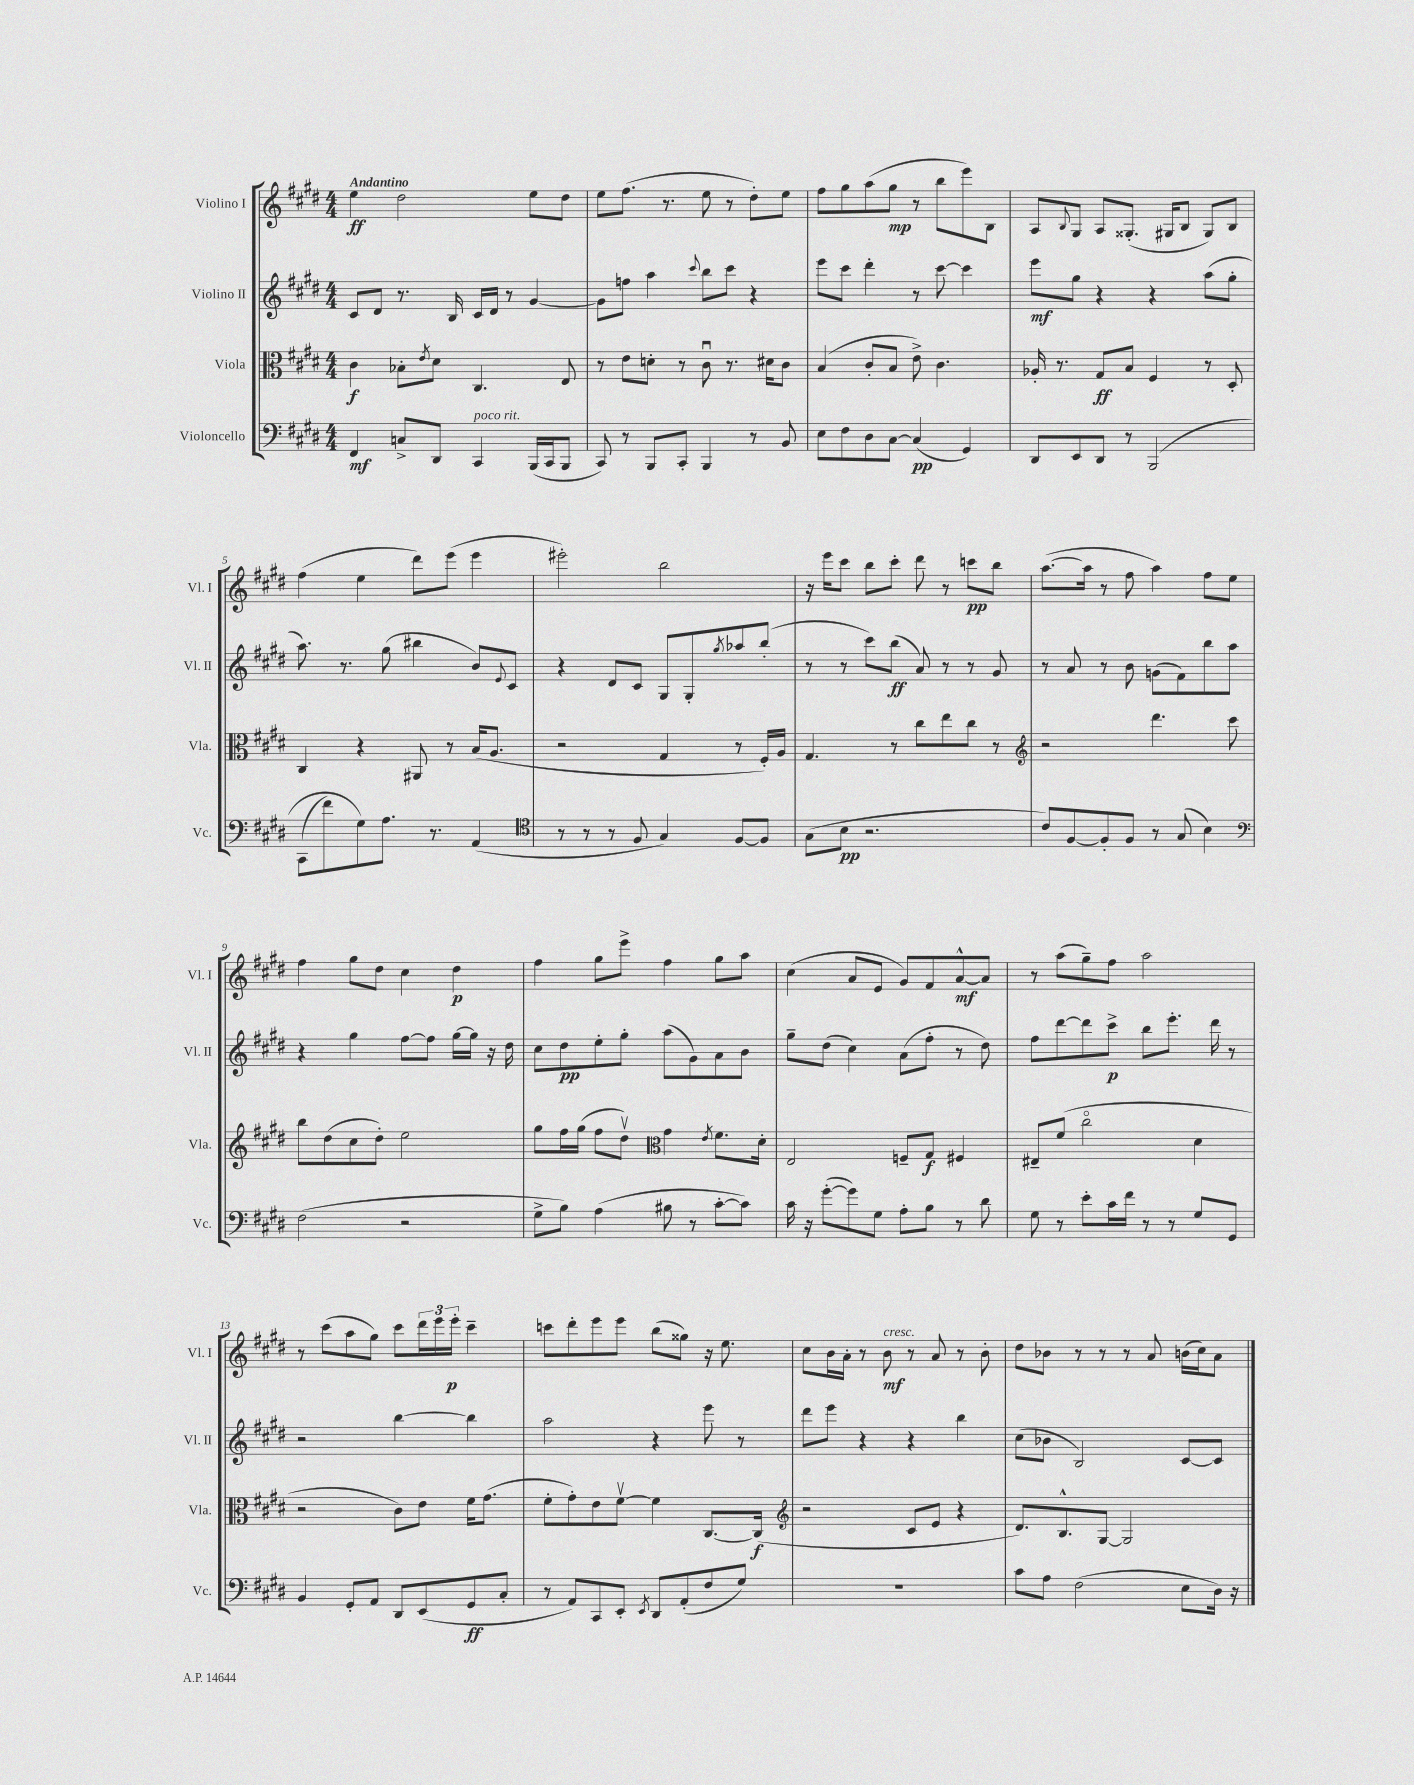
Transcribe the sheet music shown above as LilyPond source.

<<
\new StaffGroup <<
\new Staff = "s0" \with { instrumentName = "Violino I" shortInstrumentName = "Vl. I" } {
    \clef treble \key e \major \numericTimeSignature \time 4/4 \tempo "Andantino"
    e''4\ff dis''2 e''8 dis''8 |
    e''8 fis''8.( r8. e''8 r8 dis''8-.) e''8 |
    fis''8 gis''8 a''8( gis''8\mp r8 b''8 e'''8) b8 |
    a8 \appoggiatura { b8 } gis8 a8 gisis8.-.( gis16 b8 gis8) b8 |
    fis''4( e''4 dis'''8) e'''8( e'''4 |
    eis'''2-.) b''2 |
    r16 e'''16 cis'''8 b''8 cis'''8-. dis'''8 r8 c'''8\pp b''8 |
    a''8.~( a''16 r8 fis''8 a''4) fis''8 e''8 |
    fis''4 gis''8 dis''8 cis''4 dis''4\p |
    fis''4 gis''8 e'''8-> fis''4 gis''8 a''8 |
    cis''4( a'8 e'8 gis'8) fis'8 a'8~-^\mf a'8 |
    r8 a''8( gis''8--) fis''8 a''2 |
    r8 cis'''8( a''8 gis''8) cis'''8 \tuplet 3/2 { dis'''16 e'''16 e'''16-.\p } cis'''4-- |
    c'''8 dis'''8-. e'''8 e'''8 b''8( gisis''8) r16 e''8. |
    cis''8 b'16 a'16-. r8 b'8\mf^\markup { \italic "cresc." } r8 a'8 r8 b'8-. |
    dis''8 bes'8 r8 r8 r8 a'8 b'16( cis''16) a'8 \bar "|." |
}
\new Staff = "s1" \with { instrumentName = "Violino II" shortInstrumentName = "Vl. II" } {
    \clef treble \key e \major \numericTimeSignature \time 4/4
    cis'8 dis'8 r8. b16 cis'16 dis'16 r8 gis'4~ |
    gis'8 f''8 a''4 \appoggiatura { cis'''8 } b''8 cis'''8 r4 |
    e'''8 cis'''8 dis'''4-. r8 cis'''8~ cis'''4 |
    e'''8\mf gis''8 r4 r4 a''8( gis''8-. |
    a''8.) r8. gis''8( bis''4 b'8) \appoggiatura { e'8 } cis'8 |
    r4 dis'8 cis'8 gis8 gis8-. \acciaccatura { gis''8 } aes''8 b''8-.( |
    r8 r8 cis'''8) b''8\ff( a'8) r8 r8 gis'8 |
    r8 a'8 r8 b'8 g'8( fis'8) b''8 a''8 |
    r4 gis''4 fis''8~ fis''8 gis''16~ gis''16 r16 dis''16 |
    cis''8 dis''8\pp e''8-. gis''8-. a''8( gis'8) a'8 b'8 |
    gis''8-- dis''8( cis''4) a'8( fis''8-. r8 dis''8) |
    fis''8 dis'''8~ dis'''8 cis'''8->\p b''8 e'''8.-. dis'''16 r8 |
    r2 b''4~ b''4 |
    a''2 r4 e'''8 r8 |
    dis'''8 e'''8 r4 r4 b''4 |
    cis''8( bes'8 b2) cis'8~ cis'8 \bar "|." |
}
\new Staff = "s2" \with { instrumentName = "Viola" shortInstrumentName = "Vla." } {
    \clef alto \key e \major \numericTimeSignature \time 4/4
    cis'4\f bes8-. \acciaccatura { e'8 } dis'8 cis4. e8 |
    r8 e'8 d'8-. r8 cis'8\downbow r8. dis'16 cis'8 |
    b4( cis'8-. b8 e'8->) cis'4. |
    aes16-. r8. gis8\ff b8 fis4 r8 dis8-. |
    cis4 r4 ais,8 r8 b16( a8. |
    r2 gis4 r8 fis16-.) a16 |
    gis4. r8 cis''8 e''8 cis''8 r8 |
    \clef treble r2 dis'''4. cis'''8 |
    b''8 dis''8( cis''8 dis''8-.) e''2 |
    gis''8 fis''16 gis''16( fis''8 dis''8\upbow) \clef alto gis'4 \acciaccatura { e'8 } fis'8. dis'16-. |
    e2 f8-- gis8\f fis4 |
    eis8-- fis'8( cis''2\flageolet dis'4 |
    r2 cis'8) e'8 fis'16 gis'8.( |
    fis'8-. gis'8-.) e'8 fis'8~\upbow fis'4 cis8.~ cis16\f( |
    \clef treble r2 cis'8 e'8 r4 |
    dis'8.) b8.-^ gis8~ gis2 \bar "|." |
}
\new Staff = "s3" \with { instrumentName = "Violoncello" shortInstrumentName = "Vc." } {
    \clef bass \key e \major \numericTimeSignature \time 4/4
    fis,4\mf c8-> dis,8 cis,4^\markup { \italic "poco rit." } b,,16( cis,16 b,,8 |
    cis,8) r8 b,,8 cis,8-. b,,4 r8 b,8 |
    e8 fis8 dis8 cis8~ cis4\pp( gis,4) |
    dis,8 e,8 dis,8 r8 b,,2\( |
    cis,8( fis'8) gis8\) a8. r8. a,4( |
    \clef tenor r8 r8 r8 fis8 gis4) fis8~ fis8 |
    gis8( b8\pp r2. |
    cis'8) fis8~ fis8-. fis8 r8 gis8( b4) |
    \clef bass fis2( r2 |
    gis8-> b8) a4( bis8 r8 cis'8~-. cis'8) |
    cis'16 r16 gis'8~-.( gis'8) gis8 a8-. b8 r8 dis'8 |
    gis8 r8 e'8-. cis'16 fis'16 r8 r8 gis8 gis,8 |
    b,4 gis,8-. a,8 dis,8 e,8( gis,8\ff cis8-. |
    r8 a,8) cis,8 e,8-. \acciaccatura { e,8 } dis,8 a,8-.( fis8 gis8) |
    r1 |
    cis'8 a8 fis2( e8 dis16) r16 \bar "|." |
}
>>
>>
